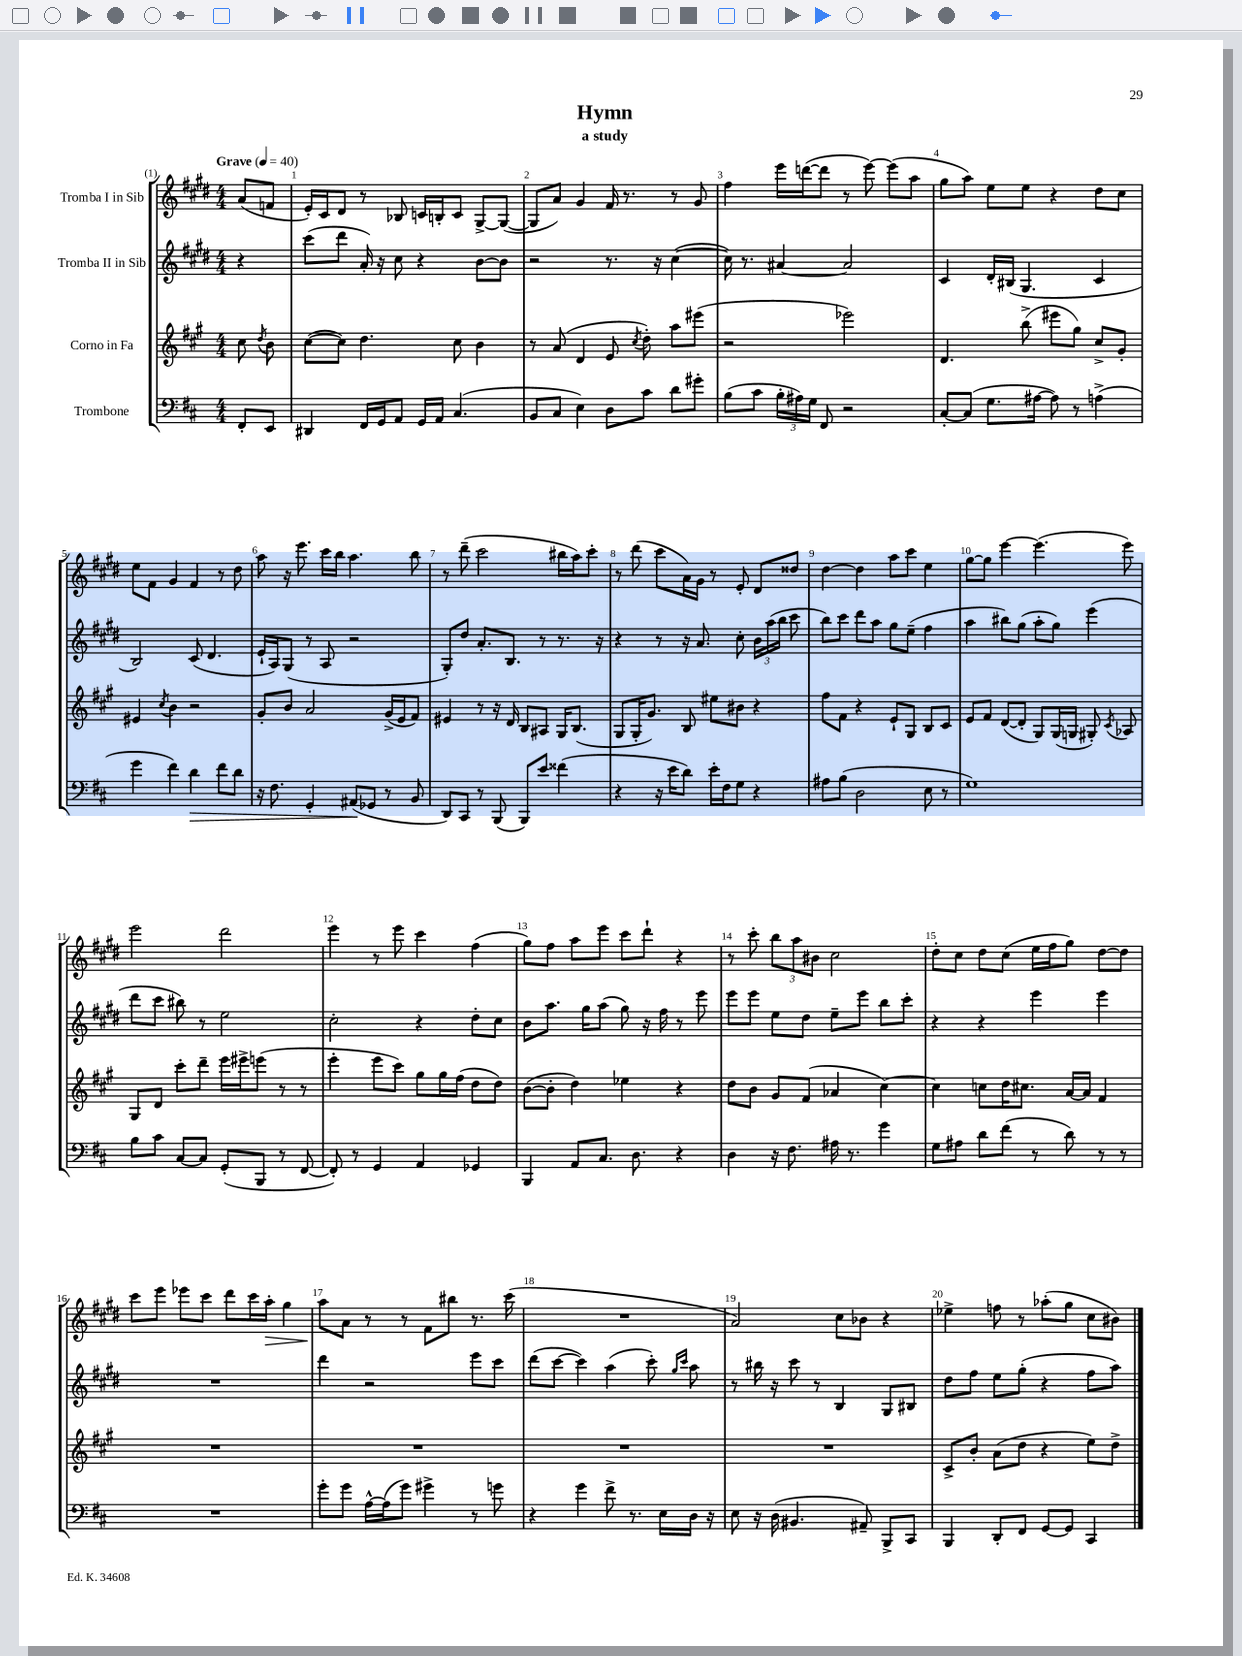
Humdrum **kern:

**kern	**dynam	**kern	**kern	**kern	**dynam
*part4	*part4	*part3	*part2	*part1	*part1
*staff4	*staff4	*staff3	*staff2	*staff1	*staff1
*I"Trombone	*	*I"Corno in Fa	*I"Tromba II in Sib	*I"Tromba I in Sib	*
*clefF4	*	*clefG2	*clefG2	*clefG2	*
*k[f#c#]	*	*k[f#c#g#]	*k[f#c#g#d#]	*k[f#c#g#d#]	*
*M4/4	*	*M4/4	*M4/4	*M4/4	*
*MM40	*	*MM40	*MM40	*MM40	*
=	=	=	=	=	=
!	!	!	!	!LO:TX:a:B:t=Grave	!
8FF#'/L	.	8cc#\	4r	(8a/L	.
.	.	8qdd/	.	.	.
8EE/J	.	8b\	.	8fn/J	.
=1	=1	=1	=1	=1	=1
4DD#X/	.	([8cc#\L	(8ccc#\L	16e'/LL)	.
.	.	.	.	16c#/J	.
.	.	8cc#\J])	8ddd#\J	8d#/J	.
16FF#/LL	.	4.dd\	16a'/)	8r	.
16GG/J	.	.	16r	.	.
8AA/J	.	.	8cc#\	8B-X/	.
16GG/LL	.	.	4r	16cn/LL	.
16AA/JJ	.	.	.	16Bn'/J	.
(4.C#/	.	8cc#\	.	8c/J	.
.	.	4b\	[8b\L	[8G#^/L	.
.	.	.	8b\J]	(8G#/J_	.
=2	=2	=2	=2	=2	=2
8BB/L	.	8r	2r	8G#/L]	.
8C#/J	.	(8a/	.	8a/J)	.
4E\)	.	4d/	.	4g#/	.
8D\L	.	8e/	8.r	16f#/	.
.	.	.	.	8.r	.
.	.	8qcc#/	.	.	.
8c#\J	.	8dd'\)	.	.	.
.	.	.	16r	.	.
8d\L	.	8aa\L	([4cc#\	8r	.
8g#X'\J	.	(8eee#X\J	.	8g#/	.
=3	=3	=3	=3	=3	=3
(8B\L	.	2r	16cc#\])	4ff#\	.
.	.	.	8.r	.	.
8c#\J	.	.	.	.	.
24B'\LL	.	.	[4a#X/	16eee\LL	.
24A#X\)	.	.	.	.	.
.	.	.	.	([16dddn\J	.
24G\JJ	.	.	.	.	.
8FF#/	.	.	.	8ddd\J]	.
2r	.	2eee-X\)	2a#/]	8r	.
.	.	.	.	[8eee\)	.
.	.	.	.	(8eee\L]	.
.	.	.	.	8aa\J	.
=4	=4	=4	=4	=4	=4
[8C#'/L	.	4.d/	4c#/	8gg#\L	.
(8C#/J]	.	.	.	8aa\J)	.
8.G\L	.	.	16d#'/LL	8ee\L	.
.	.	.	(16B#X/JJ	.	.
.	.	(8bb^\	4.G#/	8ee\J	.
[16A#X\Jk	.	.	.	.	.
8A#\])	.	8eee#X\L	.	4r	.
8r	.	8gg#\J)	.	.	.
(4An^\	.	8cc#^/L	4c#/	8dd#\L	.
.	.	8g#'/J	.	8cc#\J	.
!!LO:LB:g=z
=5	=5	=5	=5	=5	=5
4g\	.	4e#X/	2B/)	8ee\L	.
.	.	.	.	8f#\J	.
.	.	8qcc#/	.	.	.
4f#\)	.	4b\	.	4g#/	.
!	!LO:HP:b	!	!	!	!
4d\	>	2r	(8c#/	4f#/	.
.	.	.	4.d#/	.	.
8f#\L	.	.	.	8r	.
8d\J	.	.	.	8dd#\	.
=6	=6	=6	=6	=6	=6
16r	.	8g#'/L	16e`/LL	8aa\	.
8.F#\	.	.	16A/J)	.	.
.	.	8b/J	(8G#/J	16r	.
.	.	.	.	8.eee\	.
4GG'/	.	2a/	8r	.	.
.	.	.	8A/	16ccc#\LL	.
.	.	.	.	16bb\JJ	.
(8AA#X/L	.	.	2r	4.aa\	.
8GG-X/J	]	.	.	.	.
8r	.	(16g#^/LL	.	.	.
.	.	16e/J	.	.	.
8BB/	.	8f#/J)	.	8bb\	.
=7	=7	=7	=7	=7	=7
8DD/L)	.	4e#X/	8G#'/L)	8r	.
8CC#/J	.	.	8dd#/J	(8ddd#~\	.
8r	.	8r	8.a'/L	2ccc#\	.
(8BBB/	.	16r	.	.	.
.	.	16d/	8.B/J	.	.
8BBB/L)	.	8B/L	.	.	.
8e/J	.	8A#X/J	8r	.	.
(4f##X\	.	16G#/KL	8.r	16bb#X\LL	.
.	.	(8.B/J	.	16aa\J)	.
.	.	.	.	8ccc#'\J	.
.	.	.	16r	.	.
=8	=8	=8	=8	=8	=8
4r	.	8G#/L	4r	8r	.
.	.	16G#'/K	.	(8ddd#\	.
.	.	8.g#/J)	.	.	.
16r	.	.	8r	8ccc#\L	.
16e\KL	.	.	.	.	.
8d\J)	.	8B/	16r	16a\L)	.
.	.	.	8.a/	16g#\JJ	.
16e'\LL	.	8ee#X\L	.	8r	.
16F#\J	.	.	.	.	.
8G\J	.	8b#X\J	8cc#'\	8e'/	.
4r	.	4r	24b\LL	8d#/L	.
.	.	.	(24aa\	.	.
.	.	.	24bb\JJ	.	.
.	.	.	8ccc#\	8dd##X/J	.
=9	=9	=9	=9	=9	=9
8A#X\L	.	8ff#\L	8bb\L)	[4dd#\	.
(8B\J	.	8f#\J	8ccc#\J	.	.
2D\	.	4r	8ddd#\L	4dd#\]	.
.	.	.	8aa\J	.	.
.	.	8e`/L	8gg#\L	8aa\L	.
.	.	8G#/J	(8ee~\J	8ccc#\J	.
8E\	.	8B/L	4ff#\	4ee\	.
8r	.	8c#/J	.	.	.
=10	=10	=10	=10	=10	=10
1G)	.	8e/L	4aa\	[8gg#\L	.
.	.	8f#/J	.	8gg#\J]	.
.	.	([8d/L	8bb#X\L)	[4eee\	.
.	.	8d'/J]	(8gg#\J	.	.
.	.	8G#/L)	8aa'\L	(4.eee\]	.
.	.	(16G#/L	8gg#\J)	.	.
.	.	16Gn/JJ	.	.	.
.	.	8G#X'/)	(4eee\	.	.
.	.	8qc#/	.	.	.
.	.	8A-X/	.	8eee\)	.
!!LO:LB:g=z
=11	=11	=11	=11	=11	=11
8B\L	.	8G#/L	8ddd#\L	2eee\	.
8c#\J	.	8d/J	8ccc#\J	.	.
[8C#/L	.	8ccc#'\L	8bb#X\)	.	.
8C#/J]	.	8ddd~\J	8r	.	.
(8GG'/L	.	16eee\LL	2ee\	2ddd#\	.
.	.	16eee#X^\J	.	.	.
8BBB/J	.	(8eeen\J	.	.	.
8r	.	8r	.	.	.
[8FF#/	.	8r	.	.	.
=12	=12	=12	=12	=12	=12
8FF#'/])	.	4eee'\	2cc#'\	4eee\	.
8r	.	.	.	.	.
4GG/	.	8eee\L	.	8r	.
.	.	8ccc#\J)	.	8eee\	.
4AA/	.	8gg#\L	4r	4ccc#\	.
.	.	16gg#\L	.	.	.
.	.	(16ff#\JJ	.	.	.
4GG-X/	.	8dd\L	8dd#'\L	(4ff#\	.
.	.	8dd\J)	8cc#\J	.	.
=13	=13	=13	=13	=13	=13
4BBB/	.	([8b\L	8b\L	8gg#\L)	.
.	.	8b'\J]	8.aa\J	8ff#\J	.
8AA/L	.	4dd\)	.	8aa\L	.
.	.	.	16gg#\KL	.	.
8.C#/J	.	.	(8aa\J	8eee\J	.
.	.	4ee-X\	8gg#\)	8ccc#\L	.
8.D\	.	.	.	.	.
.	.	.	16r	8ddd#`\J	.
.	.	.	16ff#\	.	.
4r	.	4r	8r	4r	.
.	.	.	8eee\	.	.
=14	=14	=14	=14	=14	=14
4D\	.	8dd\L	8eee\L	8r	.
.	.	8b\J	8eee\J	8ccc#'\	.
16r	.	8g#/L	8ee\L	12bb\L	.
8.F#\	.	.	.	.	.
.	.	.	.	12aa\	.
.	.	(8f#/J	8dd#\J	.	.
.	.	.	.	12b#X\J	.
16A#X\	.	4a-X/	8ee~\L	2cc#\	.
8.r	.	.	.	.	.
.	.	.	8eee\J	.	.
4g\	.	[4cc#\)	8bb\L	.	.
.	.	.	8ccc#'\J	.	.
=15	=15	=15	=15	=15	=15
8G\L	.	4cc#\]	4r	8dd#'\L	.
8A#X\J	.	.	.	8cc#\J	.
8d\L	.	8ccn\L	4r	8dd#\L	.
(8f#\J	.	16dd\K	.	(8cc#\J	.
.	.	8.cc#X\J	.	.	.
8r	.	.	4eee\	16ee\LL	.
.	.	.	.	16ff#\J	.
8d\)	.	[16a/LL	.	8gg#\J)	.
.	.	16a/JJ]	.	.	.
8r	.	4f#/	4eee\	[8dd#\L	.
8r	.	.	.	8dd#\J]	.
!!LO:LB:g=z
=16	=16	=16	=16	=16	=16
1r	.	1r	1r	8ccc#\L	.
.	.	.	.	8eee\J	.
.	.	.	.	8eee-X\L	.
.	.	.	.	8ccc#\J	.
.	.	.	.	8ddd#\L	.
.	.	.	.	16ccc#\L	.
!	!	!	!	!	!LO:HP:b
.	.	.	.	16aa'\JJ	>
.	.	.	.	4gg#\	.
=17	=17	=17	=17	=17	=17
8g'\L	.	1r	4ddd#\	8aa\L	.
8g\J	.	.	.	8a\J	]
[16A^^\LL	.	.	2r	8r	.
(16A\J]	.	.	.	.	.
8g\J)	.	.	.	8r	.
4g#X^\	.	.	.	8f#\L	.
.	.	.	.	8bb#X\J	.
8r	.	.	8eee\L	8.r	.
8gn\	.	.	8ccc#\J	.	.
.	.	.	.	(16ccc#\	.
=18	=18	=18	=18	=18	=18
4r	.	1r	(8ddd#\L	1r	.
.	.	.	[8ccc#\J	.	.
4g\	.	.	4ccc#\])	.	.
8f#^\	.	.	(4aa\	.	.
8.r	.	.	.	.	.
.	.	.	8ccc#'\)	.	.
16E\LL	.	.	.	.	.
.	.	.	16qqgg#/LL	.	.
.	.	.	16qqccc#/JJ	.	.
16D\JJ	.	.	8aa\	.	.
16r	.	.	.	.	.
=19	=19	=19	=19	=19	=19
8E\	.	1r	8r	2a/)	.
16r	.	.	16bb#X\	.	.
(16D\	.	.	16r	.	.
4.BB#X/	.	.	8ccc#\	.	.
.	.	.	8r	.	.
.	.	.	4B/	8cc#\L	.
8AA#X~/)	.	.	.	8b-X\J	.
8BBB^/L	.	.	8G#/L	4r	.
8CC#/J	.	.	8B#X/J	.	.
=20	=20	=20	=20	=20	=20
4BBB/	.	8c#^/L	8dd#\L	4ee-X^\	.
.	.	8b'/J	8ff#\J	.	.
8DD'/L	.	(8a\L	8ee\L	8ffn\	.
8FF#/J	.	8dd\J	(8gg#'\J	8r	.
[8GG/L	.	4r	4r	(8aa-X'\L	.
8GG/J]	.	.	.	8gg#\J	.
4CC#/	.	8ee\L)	8ff#\L	8cc#\L	.
.	.	8dd^\J	8aa\J)	8b#X\J)	.
==	==	==	==	==	==
*-	*-	*-	*-	*-	*-
